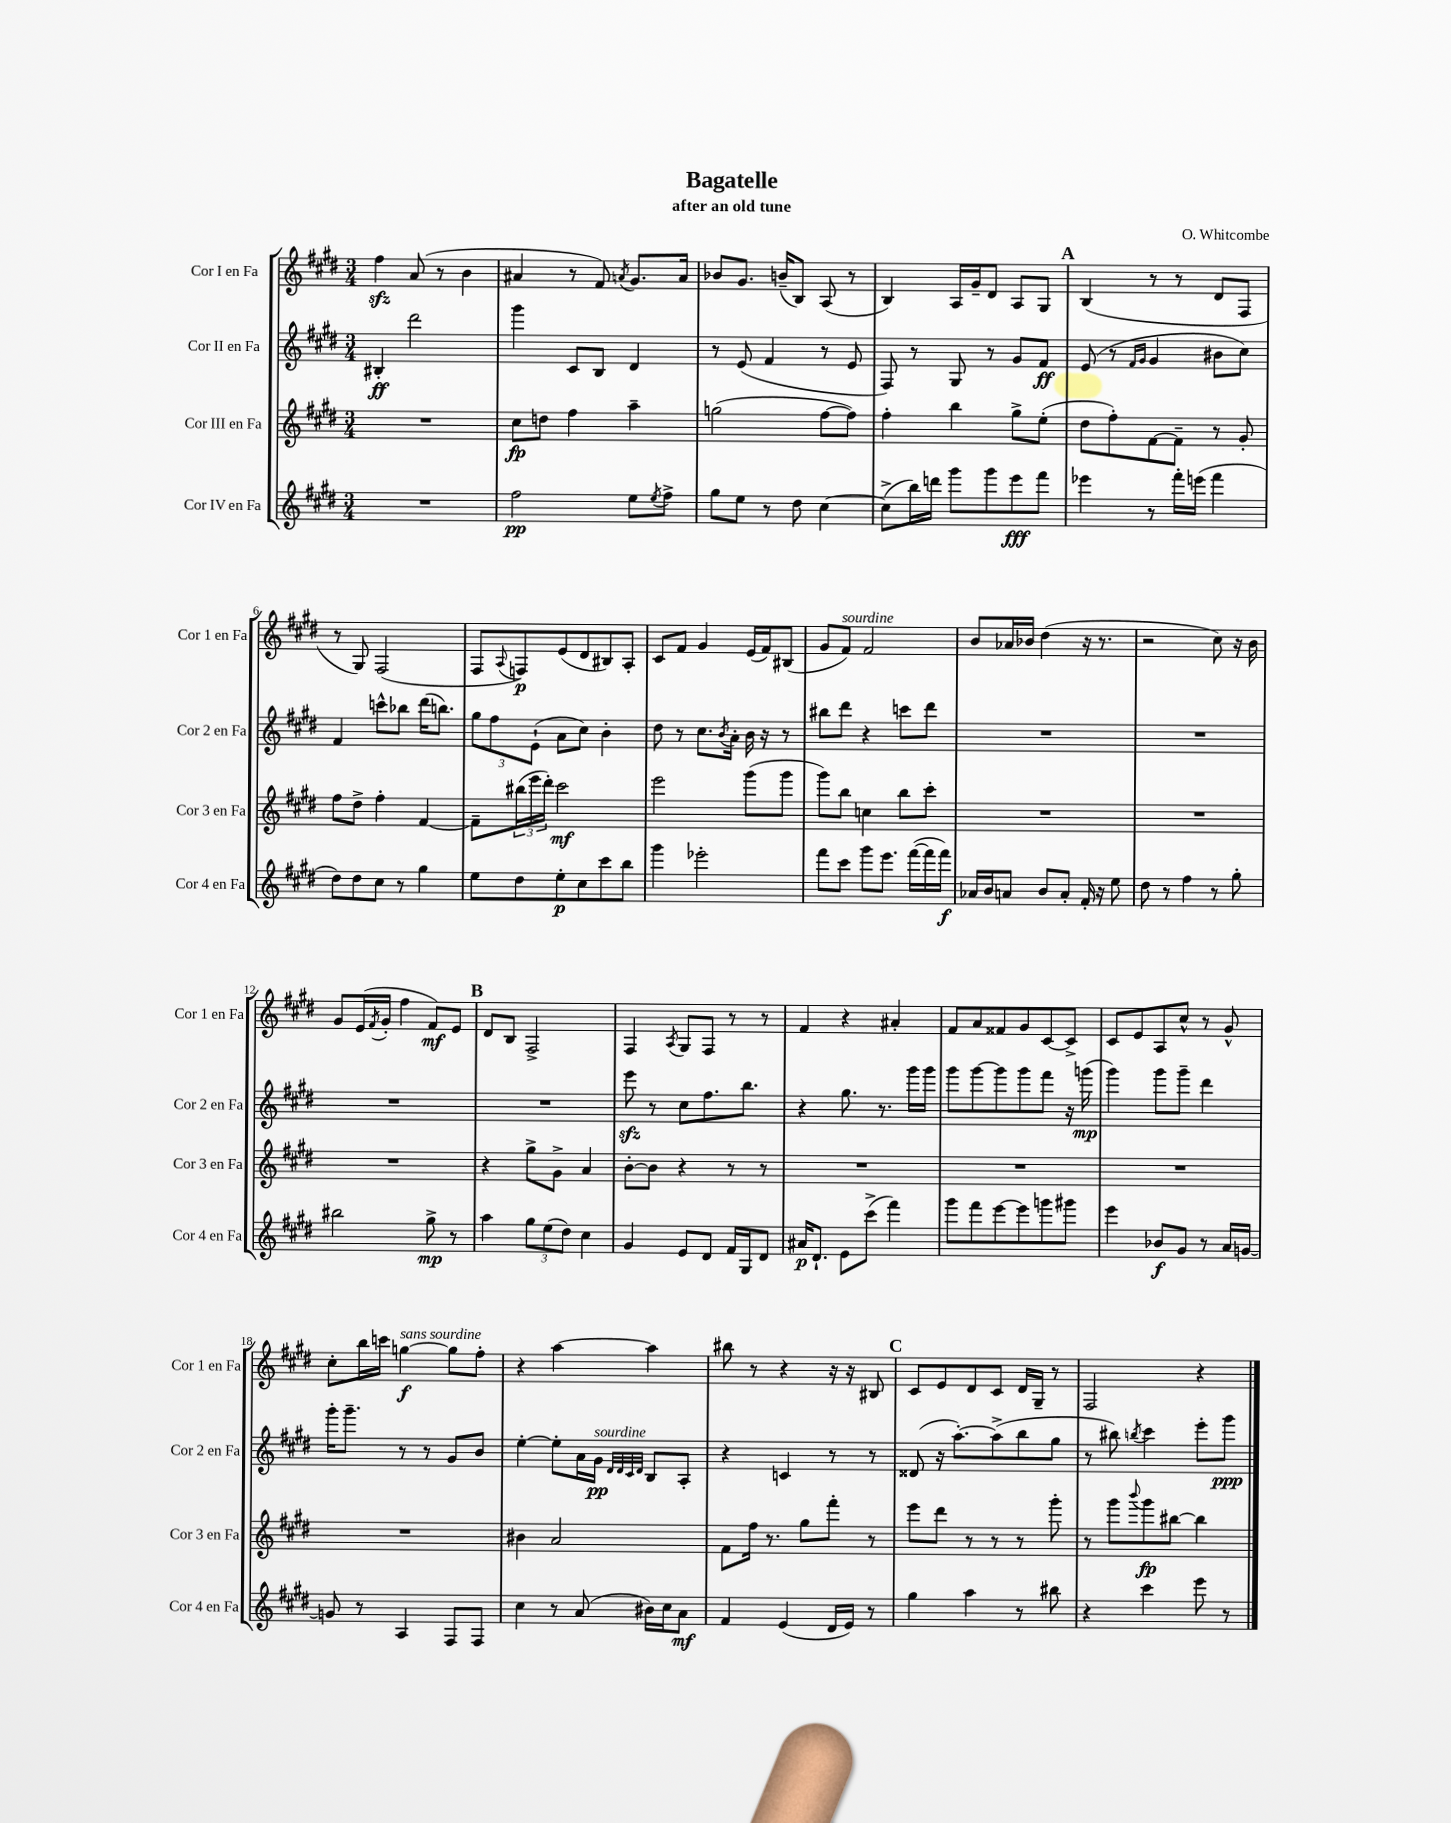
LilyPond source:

\header { title = "Bagatelle" composer = "O. Whitcombe" subtitle = "after an old tune" }
<<
\new StaffGroup <<
\new Staff = "s0" \with { instrumentName = "Cor I en Fa" shortInstrumentName = "Cor 1 en Fa" } {
    \clef treble \key e \major \numericTimeSignature \time 3/4
    fis''4\sfz a'8( r8 b'4 |
    ais'4 r8 fis'8) \acciaccatura { a'8 } gis'8. a'16 |
    bes'8 gis'8. b'16--( b8) a8( r8 |
    b4) a16 gis'16-- dis'8 a8 gis8 |
    \mark \markup { \bold "A" } b4( r8 r8 dis'8 fis8 |
    r8 gis8) fis2( |
    fis8 \appoggiatura { a8 } f8\p) e'8( dis'8 bis8) a8-. |
    cis'8 fis'8 gis'4 e'16( fis'16) bis8( |
    gis'8 fis'8^\markup { \italic "sourdine" }) fis'2 |
    b'8 aes'16 bes'16 dis''4( r16 r8. |
    r2 cis''8) r16 b'16 |
    gis'8 e'16( \acciaccatura { fis'8 } gis'16-. fis''4 fis'8\mf) e'8 |
    \mark \markup { \bold "B" } dis'8 b8 fis2-> |
    fis4 \acciaccatura { a8 } gis8 fis8 r8 r8 |
    fis'4 r4 ais'4-. |
    fis'8 a'8 fisis'8 gis'8 cis'8~ cis'8-> |
    cis'8 e'8 a8 cis''8-^ r8 gis'8-^ |
    cis''8-. b''16 c'''16 g''4~\f^\markup { \italic "sans sourdine" } g''8 fis''8-. |
    r4 a''4~ a''4 |
    bis''8 r8 r4 r16 r16 bis8 |
    \mark \markup { \bold "C" } cis'8 e'8 dis'8 cis'8 dis'16 gis16-- r8 |
    fis2 r4 \bar "|." |
}
\new Staff = "s1" \with { instrumentName = "Cor II en Fa" shortInstrumentName = "Cor 2 en Fa" } {
    \clef treble \key e \major \numericTimeSignature \time 3/4
    bis4-.\ff dis'''2 |
    gis'''4 cis'8 b8 dis'4 |
    r8 e'8( fis'4 r8 e'8 |
    fis8) r8 gis8 r8 gis'8 fis'8\ff |
    \mark \markup { \bold "A" } e'8( r8 \grace { fis'16 gis'16 } gis'4 bis'8 cis''8) |
    fis'4 c'''8-^ bes''8 dis'''16( b''8.) |
    \tuplet 3/2 { gis''8 fis''8 e'8-!( } a'8 cis''8) b'4-. |
    dis''8 r8 cis''8. \acciaccatura { b'8 } a'16-. b'16 r16 r8 |
    bis''8 dis'''8 r4 c'''8 dis'''8 |
    R2. |
    R2. |
    R2. |
    \mark \markup { \bold "B" } R2. |
    e'''8\sfz r8 cis''8 fis''8. b''8. |
    r4 gis''8. r8. gis'''16 gis'''16 |
    gis'''8 gis'''8~ gis'''8 gis'''8 fis'''8 r16 g'''16\mp( |
    gis'''4) gis'''8 gis'''8-- dis'''4 |
    gis'''16-. gis'''8.-- r8 r8 gis'8 b'8 |
    e''4~-. e''8-. a'16 gis'16\pp^\markup { \italic "sourdine" } \grace { dis'32 dis'32 cis'32 dis'32 } b8 a8-. |
    r4 c'4 r8 r8 |
    \mark \markup { \bold "C" } disis'8( r16 a''8.~-.) a''8->( b''8 gis''8 |
    r8 bis''8) \acciaccatura { b''8 } cis'''4 e'''8-. gis'''8\ppp \bar "|." |
}
\new Staff = "s2" \with { instrumentName = "Cor III en Fa" shortInstrumentName = "Cor 3 en Fa" } {
    \clef treble \key e \major \numericTimeSignature \time 3/4
    R2. |
    cis''8\fp d''8 fis''4 a''4-- |
    g''2( fis''8~ fis''8) |
    fis''4-. b''4 gis''8-> e''8-.( |
    \mark \markup { \bold "A" } dis''8 fis''8-.) fis'8~ fis'8-- r8 gis'8-. |
    fis''8 dis''8-> fis''4-. fis'4~ |
    fis'8-- \tuplet 3/2 { bis''16( e'''16 dis'''16-.) } cis'''2\mf |
    e'''2 gis'''8( gis'''8 |
    gis'''8) b''8 c''4 b''8 cis'''8-. |
    R2. |
    R2. |
    R2. |
    \mark \markup { \bold "B" } r4 gis''8-> gis'8-> a'4 |
    b'8~-. b'8 r4 r8 r8 |
    R2. |
    R2. |
    R2. |
    R2. |
    bis'4 a'2 |
    fis'8 fis''16 r8. gis''8 fis'''8-. r8 |
    \mark \markup { \bold "C" } e'''8 dis'''8 r8 r8 r8 gis'''8-. |
    r8 gis'''8 \appoggiatura { b'''8 } gis'''8\fp bis''8~ bis''4 \bar "|." |
}
\new Staff = "s3" \with { instrumentName = "Cor IV en Fa" shortInstrumentName = "Cor 4 en Fa" } {
    \clef treble \key e \major \numericTimeSignature \time 3/4
    R2. |
    fis''2\pp e''8 \acciaccatura { e''8 } fis''8-> |
    gis''8 e''8 r8 dis''8 cis''4~ |
    cis''8->( b''16) d'''16 gis'''8 gis'''8 e'''8\fff fis'''8 |
    \mark \markup { \bold "A" } ees'''4 r8 fis'''16-. e'''16( fis'''4 |
    dis''8) dis''8 cis''8 r8 gis''4 |
    e''8 dis''8 e''8-.\p cis''8 cis'''8 b''8 |
    gis'''4 ees'''2-. |
    fis'''8 cis'''8 gis'''8 e'''8. fis'''16~( fis'''16 fis'''16\f) |
    aes'16 b'16 a'8 b'8 a'8-. fis'16-. r16 e''8 |
    dis''8 r8 fis''4 r8 gis''8-. |
    bis''2 gis''8->\mp r8 |
    \mark \markup { \bold "B" } a''4 \tuplet 3/2 { gis''8 e''8( dis''8) } cis''4 |
    gis'4 e'8 dis'8 fis'16 gis16 dis'8 |
    ais'16\p dis'8.-! e'8 cis'''8->( fis'''4) |
    gis'''8 fis'''8 e'''8~ e'''8 g'''8 gis'''8 |
    e'''4 bes'8\f gis'8 r8 a'16 g'16~ |
    g'8 r8 a4 fis8 fis8 |
    cis''4 r8 a'8( bis'16) cis''16 a'8\mf |
    fis'4 e'4( dis'16 e'16) r8 |
    \mark \markup { \bold "C" } gis''4 a''4 r8 bis''8 |
    r4 cis'''4 e'''8 r8 \bar "|." |
}
>>
>>
